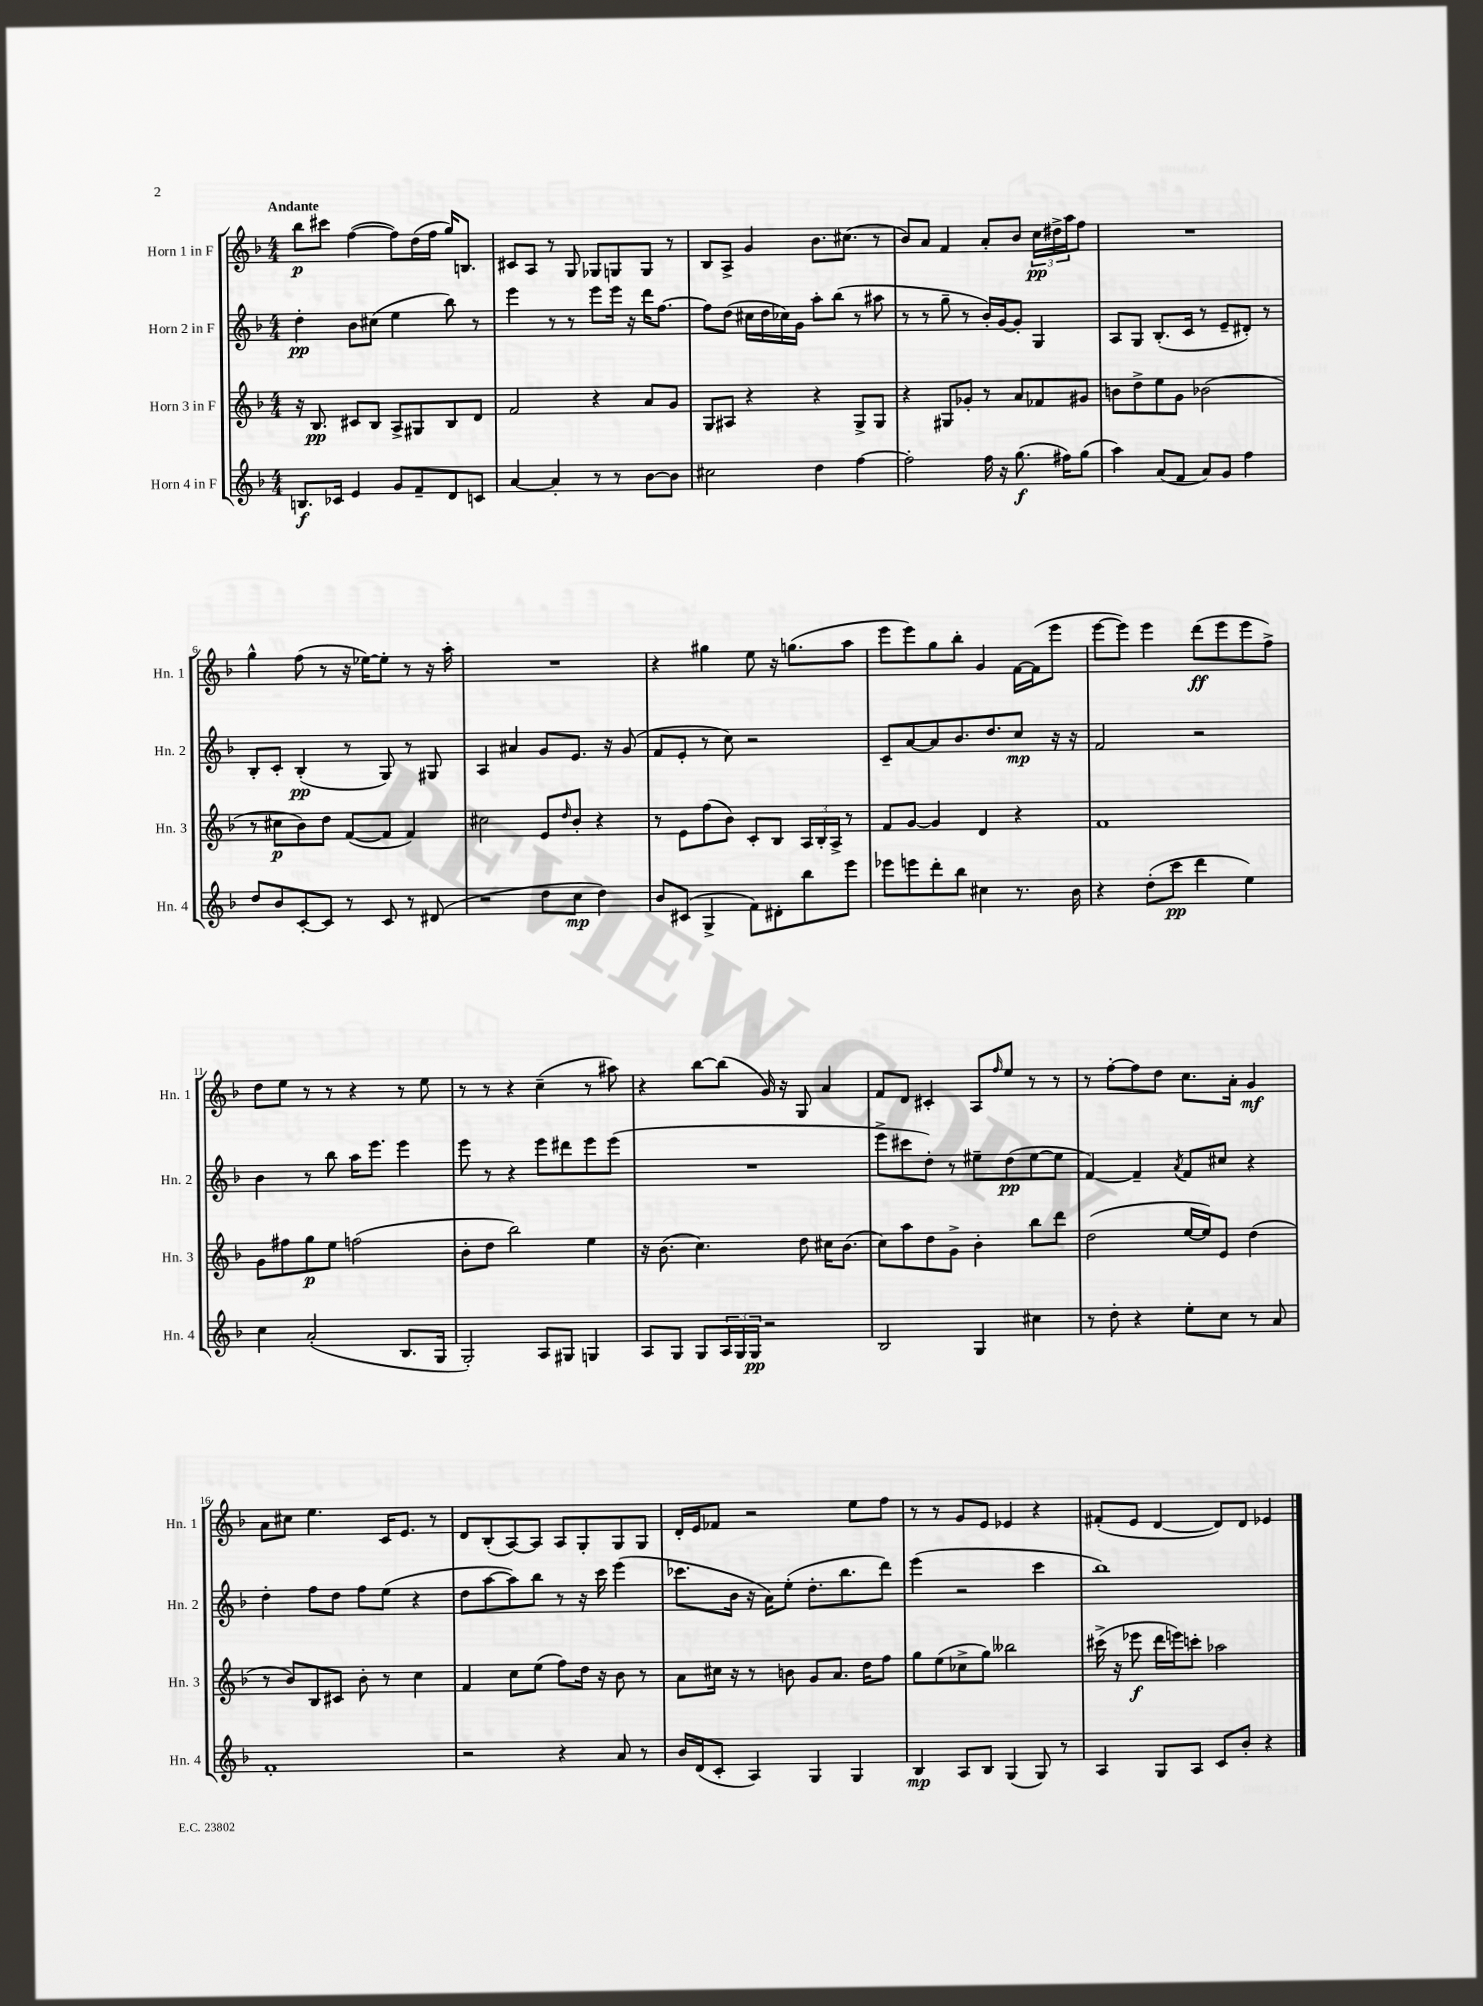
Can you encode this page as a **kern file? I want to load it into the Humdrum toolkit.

**kern	**kern	**kern	**kern
*staff4	*staff3	*staff2	*staff1
*clefG2	*clefG2	*clefG2	*clefG2
*k[b-]	*k[b-]	*k[b-]	*k[b-]
*M4/4	*M4/4	*M4/4	*M4/4
8.B	16r	4dd'	8bb-
.	8.B-	.	.
.	.	.	8ccc#
16c-	.	.	.
4e	8c#	8b-	([4ff
.	8B-	(8cc#	.
8g	8A^	4ee	8ff])
8f~	8G#	.	(16dd
.	.	.	16ff
8d	8B-	8bb-)	16gg)
.	.	.	8.B
8c	8d	8r	.
=	=	=	=
[4a	2f	4eee	8c#
.	.	.	8A
4a']	.	8r	8r
.	.	8r	8G
8r	4r	8eee	8G-
8r	.	16eee	8G
.	.	16r	.
[8b-	8a	16ddd	8G
.	.	[8.ff	.
8b-]	8g	.	8r
=	=	=	=
2cc#	8G	8ff]	8B-
.	8A#	(8dd	8A^
.	4r	16cc#	4g
.	.	16dd	.
.	.	16cc-)	.
.	.	16g	.
4dd	4r	8aa'	8.b-
.	.	(8bb-	.
.	.	.	(8.cc#
[4ff	8G^	8r	.
.	8G	8aa#	8r
=	=	=	=
2ff']	4r	8r	8b-)
.	.	8r	8a
.	8G#	8gg~	4f
.	8g-'	8r	.
16ff	8r	16b-')	8a'
16r	.	[16g	.
(8.gg	8a	8g']	8b-
.	8f-	4G	24cc
.	.	.	24dd#^
16ff#)	.	.	.
.	.	.	24aa
(8gg	8g#	.	8ff
=	=	=	=
4aa)	8b	8A	1r
.	8dd^	8G	.
(8a	8ee	(8.B-'	.
8f	8g	.	.
.	.	16c	.
8a)	(2b-	8r	.
8g	.	8e~	.
4ff	.	8d#')	.
.	.	8r	.
=	=	=	=
8dd	8r	8B-'	4gg^^
8b-	8cc#	8c'	.
[8c'	8b-)	(4B-'	(8ff
8c]	8dd	.	8r
8r	([8f	8r	16r
.	.	.	[16ee-)
8c	8f]	8G)	8ee-']
8r	4f)	8r	8r
(8d#	.	8G#	16r
.	.	.	16aa'
=	=	=	=
2r	2cc#	4A	1r
.	.	4a#	.
8dd	8e	8g	.
.	16qqdd	.	.
8cc	8b-'	8.e	.
4dd)	4r	.	.
.	.	16r	.
.	.	(8g	.
=	=	=	=
8b-	8r	8f	4r
(8c#	8e	8e'	.
4G^	(8ff	8r	4gg#
.	8b-)	8cc)	.
8f)	8c'	2r	8ee
8d#'	8B-	.	16r
.	.	.	(8.gg
8bb-	24A	.	.
.	24B-'	.	.
.	24A^	.	.
8eee	8r	.	8aa
=	=	=	=
8eee-	8f	8c~	8eee
8eee	[8g	[8a	8eee)
8ddd'	4g]	8a]	8gg
8bb-	.	8.b-	8bb-'
4cc#	4d	.	4g
.	.	8.dd	.
8.r	4r	8cc	[16f
.	.	.	(16f]
.	.	16r	8eee
16b-	.	16r	.
=	=	=	=
4r	1f	2f	[8eee
.	.	.	8eee])
(8dd'	.	.	4eee
8ccc	.	.	.
4ddd	.	2r	(8ddd
.	.	.	8eee
4ee)	.	.	8eee
.	.	.	8ff^)
=	=	=	=
4cc	8g	4b-	8dd
.	8ff#	.	8ee
(2a'	8gg	8r	8r
.	8ee	8bb-	8r
.	(2ff	16aa	4r
.	.	8.eee	.
8.B-	.	4eee	8r
.	.	.	8ee
16G	.	.	.
=	=	=	=
2G')	8b-'	8eee	8r
.	8dd	8r	8r
.	2bb-)	4r	4r
8A	.	8eee	(4cc~
8G#	.	8ddd#	.
4G	4ee	8eee	8r
.	.	(8eee	8aa#)
=	=	=	=
8A	16r	1r	4r
.	(8.b-	.	.
8G	.	.	.
8G	4.cc)	.	[8bb-
24A	.	.	(8bb-]
24G	.	.	.
24G	.	.	.
2r	.	.	16g)
.	.	.	16r
.	8dd	.	8G
.	16cc#	.	4a
.	(8.b-	.	.
=	=	=	=
2B-	8cc)	8eee^	8f
.	8aa	8ccc#	8d
.	8dd	8dd')	4c#'
.	8g^	8r	.
4G	4b-'	8ee#~	8A
.	.	.	16qqff
.	.	(8dd	8ee
4cc#	8bb-	[8ee#	8r
.	8ddd	8ee#]	8r
=	=	=	=
8r	(2dd	[4f)	8r
8dd'	.	.	[8ff'
4r	.	4f~]	8ff]
.	.	.	8dd
.	.	8qa	.
8ee'	[16ee	8f	8.cc
.	16ee])	.	.
8cc	8e	8cc#	.
.	.	.	16a'
8r	(4dd	4r	4g
8a	.	.	.
=	=	=	=
1f'	8r	4dd'	8a
.	8b-)	.	8cc#
.	8B-	8ff	4.ee
.	8c#	8dd	.
.	8b-'	8ff	.
.	8r	(8ee	16c
.	.	.	8.e
.	4cc	4r	.
.	.	.	8r
=	=	=	=
2r	4f	8dd	8d
.	.	[8aa	(8B-'
.	8cc	8aa])	[8A)
.	(8ee	8bb-	8A]
4r	8ff)	8r	8A
.	16dd	16r	8G'
.	16r	16ccc	.
8a	8b-	(4eee	8G
8r	8r	.	8G
=	=	=	=
16b-	8a	8.ccc-	16d'
(16d	.	.	16e
8c'	16cc#	.	8f-
.	16r	16b-	.
4A)	8r	16r	2r
.	.	16a)	.
.	8b	(8ee'	.
4G	8g	8.dd'	.
.	8.a	.	.
.	.	8.bb-	.
4G	.	.	8ee
.	16dd	.	.
.	8ff	8ddd)	8ff
=	=	=	=
4B-	8gg	(4eee	8r
.	(8ee	.	8r
8A	8cc-^	2r	8g
8B-	8gg)	.	8e
(4G	2bb--	.	4e-
8G)	.	4ccc	4r
8r	.	.	.
=	=	=	=
4A	(16ccc#^	1bb-)	(8f#'
.	16r	.	.
.	8eee-	.	8e
8G	16ddd	.	[4d
.	16eee)	.	.
8A	8ccc'	.	.
8c	2aa-	.	8d])
8b-'	.	.	8d
4r	.	.	4e-
==	==	==	==
*-	*-	*-	*-
